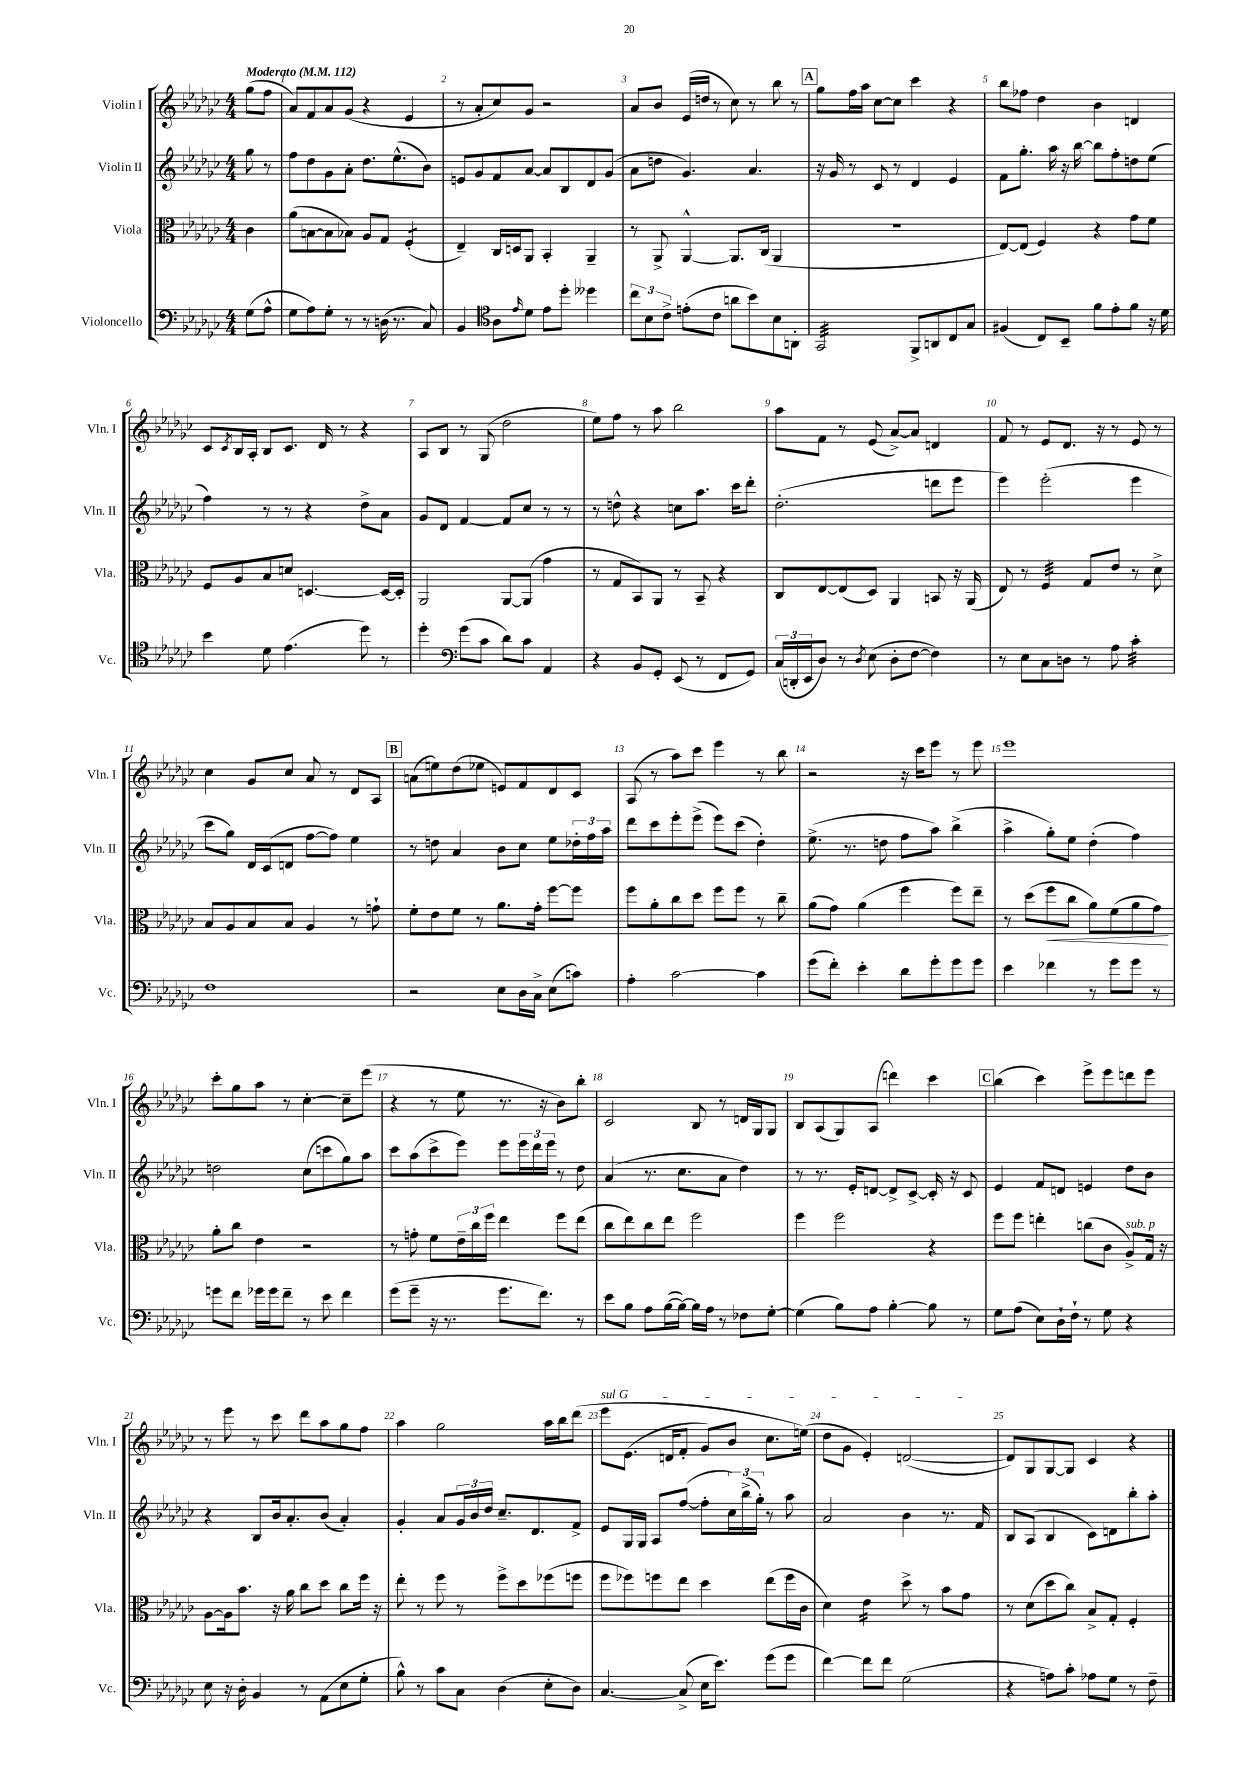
<<
\new StaffGroup <<
\new Staff = "s0" \with { instrumentName = "Violin I" shortInstrumentName = "Vln. I" } {
    \clef treble \key ges \major \numericTimeSignature \time 4/4 \partial 4 \tempo "Moderato" 4 = 112
    ges''8( f''8 |
    aes'8) f'8 aes'8 ges'8( r4 ees'4 |
    r8 aes'8-. ces''8) ges'8 r2 |
    aes'8 bes'8 ees'16( d''16 r8 ces''8) r8 bes''8 r8 |
    \mark \markup { \box "A" } ges''8 f''16 aes''16 ces''8~ ces''8 ces'''4 r4 |
    bes''8 fes''8 des''4 bes'4 d'4 |
    ces'8 \acciaccatura { ces'8 } bes16 aes16-. bes8 ces'8. des'16 r8 r4 |
    aes8 bes8 r8 ges8( des''2 |
    ees''8) f''8 r8 aes''8 bes''2 |
    aes''8 f'8 r8 ees'8( aes'8~->) aes'8 d'4 |
    f'8 r8 ees'8 des'8. r16 r8 ees'8 r8 |
    ces''4 ges'8 ces''8 aes'8 r8 des'8 aes8 |
    \mark \markup { \box "B" } a'8( e''8) des''8( ees''8 e'8) f'8 des'8 ces'8 |
    aes8( r8 aes''8) ces'''8 ees'''4 r8 bes''8 |
    r2 r16 ces'''16 ees'''8 r8 ees'''8 |
    ees'''1 |
    ces'''8-. ges''8 aes''8 r8 ces''4~-. ces''8-- ees'''8( |
    r4 r8 ees''8 r8. r16 bes'8) bes''8-. |
    ces'2 bes8 r8 d'16 ges16 ges8 |
    bes8 aes8( ges8) aes8( d'''4) ces'''4 |
    \mark \markup { \box "C" } bes''4( ces'''4) ees'''8-> ees'''8 d'''8 ees'''8 |
    r8 ees'''8 r8 ces'''8 des'''8 aes''8 ges''8 f''8 |
    aes''4 ges''2 aes''16 bes''16 des'''8\( |
    \once \override TextSpanner.bound-details.left.text = \markup { \italic "sul G" } ees'''8\startTextSpan ees'8.( d'16 f'8-. ges'8) bes'8 ces''8. e''16(\) |
    des''8 ges'8 ees'4-.) d'2~\stopTextSpan( |
    d'8) ges8 ges8~ ges8 ces'4 r4 \bar "|." |
}
\new Staff = "s1" \with { instrumentName = "Violin II" shortInstrumentName = "Vln. II" } {
    \clef treble \key ges \major \numericTimeSignature \time 4/4 \partial 4
    ges''8 r8 |
    f''8 des''8 ges'8 aes'8-. des''8. ees''8.-^( bes'8) |
    e'8 ges'8 f'8 aes'8~ aes'8 bes8 des'8 ges'8( |
    aes'8 d''8 ges'4.) aes'4. |
    \mark \markup { \box "A" } r16 ges'16 r8 ces'8 r8 des'4 ees'4 |
    f'8 ges''8.-. aes''16 r16 bes''16~ bes''8 f''8-. d''8 ees''8( |
    f''4) r8 r8 r4 des''8-> aes'8 |
    ges'8 des'8 f'4~ f'8 ces''8 r8 r8 |
    r8 d''8-^ r4 c''8 aes''8. ces'''16 des'''8-. |
    des''2.-.( d'''8 ees'''8 |
    ees'''4) ees'''2-.( ees'''4 |
    ces'''8 ges''8) des'16 ces'16( d'8 f''8~ f''8) ees''4 |
    \mark \markup { \box "B" } r8 d''8 aes'4 bes'8 ces''8 ees''8 \tuplet 3/2 { des''16-. f''16 aes''16 } |
    des'''8 ces'''8 ees'''8-. ees'''8->( ees'''8) ces'''8( des''4-.) |
    ees''8.->( r8. d''8 f''8 aes''8) bes''4->( |
    aes''4-> ges''8-.) ees''8 des''4-.( f''4) |
    d''2 ces''8( c'''8 ges''8) aes''8 |
    ces'''8 aes''8( ces'''8-> ees'''8) ees'''8 \tuplet 3/2 { ees'''16 des'''16 ees'''16 } r8 des''8 |
    aes'4( r8. ces''8. aes'8 des''4) |
    r8 r8. ees'16-. d'8~ d'8-> ces'8~-> ces'16-. r16 ces'8 |
    \mark \markup { \box "C" } ees'4 f'8 d'8 e'4 des''8 bes'8 |
    r4 bes8 bes'16 aes'8.-. bes'8( aes'4-.) |
    ges'4-. aes'8 \tuplet 3/2 { ges'16 bes'16 des''16 } ces''8.-- des'8. f'8-> |
    ees'8 ges16 ges16 aes8 f''8~( f''8-. \tuplet 3/2 { ces''16) bes''16->( ges''16-.) } r8 aes''8 |
    aes'2 bes'4 r8. f'16 |
    bes8 aes8( bes4 ces'8) d'8 bes''8-. aes''8-. \bar "|." |
}
\new Staff = "s2" \with { instrumentName = "Viola" shortInstrumentName = "Vla." } {
    \clef alto \key ges \major \numericTimeSignature \time 4/4 \partial 4
    ces'4 |
    aes'8( b8~ b8 bes8) aes8 ges8 f4:8-.( |
    ees4--) ces16 d16 aes,8 bes,4-. aes,4-- |
    r8 aes,8-> aes,4~-^ aes,8. ces16( aes,4 |
    \mark \markup { \box "A" } r1 |
    ees8~) ees8( f4) r4 ges'8 f'8 |
    f8 aes8 bes8 d'8 d4.~ d16~ d16-. |
    aes,2 aes,8~ aes,8( ges'4 |
    r8 ges8 bes,8) aes,8 r8 bes,8-- r4 |
    ces8 ees8~ ees8( des8) aes,4 b,8 r16 aes,16( |
    ees8) r8 f4:32 ges8 ees'8 r8 des'8-> |
    bes8 aes8 bes8 bes8 aes4 r8 g'8-! |
    \mark \markup { \box "B" } f'8-. ees'8 f'8 r8 aes'8. ges'16-. f''8~ f''8 |
    f''8 aes'8-. ces''8 des''8 f''8 f''8 r8 ces''8-- |
    aes'8( ges'8) aes'4( f''4 f''8) ees''8-- |
    r8 des''8( f''8\< ces''8 aes'8) f'8( aes'8 ges'8\!) |
    aes'8-. ces''8 ees'4 r2 |
    r8 g'8-. f'8 \tuplet 3/2 { ees'16-- ces''16 f''16 } ees''4 f''8 ees''8( |
    ces''8 ees''8) ces''8 ees''8 f''2 |
    f''4 f''2 r4 |
    \mark \markup { \box "C" } f''8 f''8 e''4-. c''8( ces'8 aes8->^\markup { \italic "sub. p" }) ges16 r16 |
    aes8~ aes16 bes'8. r16 aes'16 ces''8 des''8 ces''8 f''16 r16 |
    ees''8-. r8 f''8 r8 f''8-> des''8 fes''8( f''8 |
    f''8 fes''8) f''8 ees''8 des''4 ees''8( f''16 ces'16 |
    des'4) ees'4:16 des''8-> r8 bes'8 ges'8 |
    r8 des'8( des''8 ces''8) bes8-> ges8-. f4-. \bar "|." |
}
\new Staff = "s3" \with { instrumentName = "Violoncello" shortInstrumentName = "Vc." } {
    \clef bass \key ges \major \numericTimeSignature \time 4/4 \partial 4
    ges8( aes8-^ |
    ges8 aes8) ges8-. r8 r8 d16( r8. ces8) |
    bes,4 \clef tenor aes8 \grace { ees'16 } des'8 ees'8 des''8-. deses''4 |
    \tuplet 3/2 { ces''8 bes8 ces'8-> } e'8-.( ces'8 a'8 bes'8) bes8 a,8-. |
    \mark \markup { \box "A" } ges,2:32 f,8-> a,8 ces8 ges8 |
    fis4( ces8) bes,8-- f'8 ees'8-. f'8 r16 des'16 |
    bes'4 des'8 ees'4.( des''8) r8 |
    des''4-. \clef bass ges'8( ces'8 des'8) ces'8 aes,4 |
    r4 bes,8 ges,8-. ees,8( r8 f,8 ges,8) |
    \tuplet 3/2 { ces16( d,16-. ees,16 } des8) r8 \acciaccatura { des8 } ees8( des8-. f8~ f4) |
    r8 ees8 ces8 d8 r8 aes8 ces'4:32-. |
    f1 |
    \mark \markup { \box "B" } r2 ees8 des16 ces16-> ees8( c'8) |
    aes4-. ces'2~ ces'4 |
    ges'8( f'8-.) ees'4-. des'8 ges'8-. ges'8 ges'8 |
    ees'4 fes'4 r8 ges'8 ges'8 r8 |
    g'8 f'8 ges'16 ges'16 f'8-- r8 ees'8 f'4 |
    ges'8( ges'8-- r16 r8. ges'8. f'8.) r8 |
    ees'8 bes8 aes8 bes16~( bes16~) bes16 aes16 r8 fes8 ges8~-. |
    ges4( bes8) aes8 bes4~-. bes8 r8 |
    \mark \markup { \box "C" } ges8 aes8( ees8) des16-! f16-! r8 ges8 r4 |
    ees8 r16 des16-. bes,4 r8 aes,8( ees8 ges8-. |
    bes8-^) r8 ces'8 ces8 des4( ees8-. des8) |
    ces4.~ ces8->( ees16 ees'8.) ges'8( ges'8 |
    f'4~) f'8 f'8 ges2( |
    r4 a8) ces'8-. aes8 ges8 r8 f8-- \bar "|." |
}
>>
>>
\layout { \context { \Score \override BarNumber.break-visibility = ##(#f #t #t) barNumberVisibility = #all-bar-numbers-visible } }
